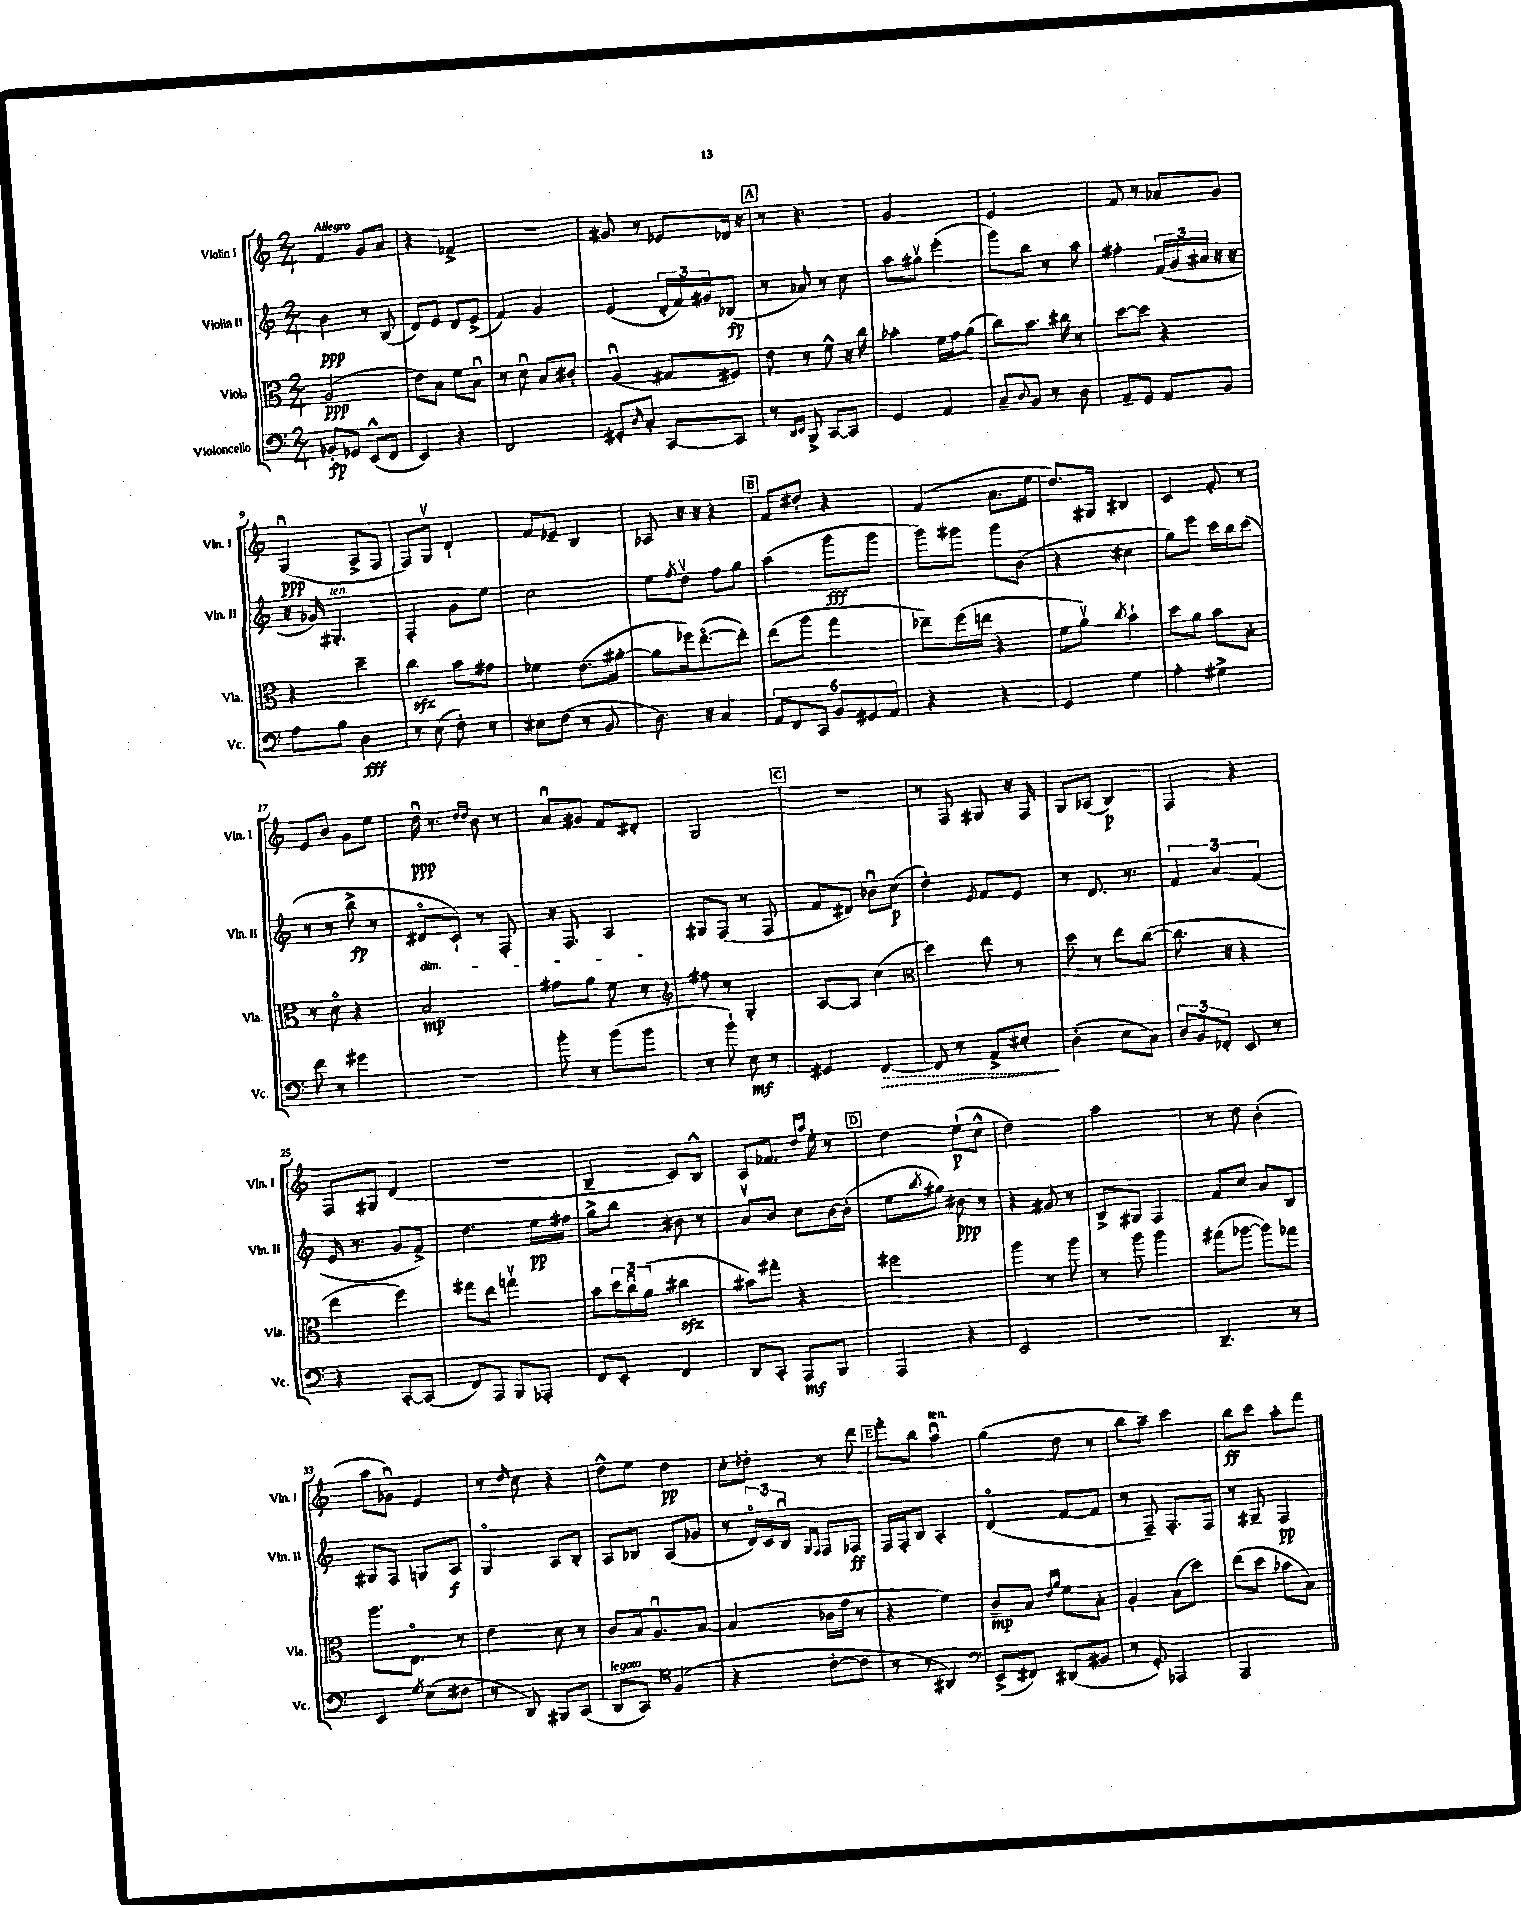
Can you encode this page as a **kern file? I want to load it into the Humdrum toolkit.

**kern	**kern	**kern	**kern
*staff4	*staff3	*staff2	*staff1
*clefF4	*clefC3	*clefG2	*clefG2
*k[]	*k[]	*k[]	*k[]
*M2/4	*M2/4	*M2/4	*M2/4
8BB-'	(2A	4b	4f
8GG-	.	.	.
(8EE^^	.	8r	8g
8FF	.	(8B	8a
=	=	=	=
4EE)	8e)	8d)	4r
.	8B	8e	.
4r	8f	8d	4f-^
.	8Bu	(8e^	.
=	=	=	=
2FF	8r	4f)	2r
.	8du	.	.
.	8B	4g	.
.	8c#'	.	.
=	=	=	=
8GG#'	(4Au	(4e	8g#
16qqD	.	.	.
8C'	.	.	8r
[8CC	8G#	24d'	8e-
.	.	24f)	.
.	.	24g#	.
8CC]	8F#)	(8B-	16d-
.	.	.	16r
=	=	=	=
8r	8e	8r	8r
16qqDD	.	.	.
16qqEE	.	.	.
8BBB^	8r	8a-)	4.r
[8CC	8f^^	8r	.
8CC]	16r	8cc	.
.	16cc	.	.
=	=	=	=
4GG	4b-'	8aa	2g
.	.	8gg#v	.
4AA	16f	(4eee'	.
.	16g	.	.
.	(8a	.	.
=	=	=	=
8C~	8cc)	8ggg)	2e
8qqD	.	.	.
8BB	8.b	8bb	.
8r	.	8r	.
.	16cc#	.	.
8D	8r	8aa	.
=	=	=	=
8AA~	[8dd	4ff#'	8f
8GG	8dd]	.	8r
8AA	4r	(24f	8a-
.	.	24g	.
.	.	24a#	.
8BB	.	16r	8g
.	.	16r	.
=	=	=	=
8A	4r	16r	(4Gu
.	.	16g-)	.
8B	.	4.G#'	.
4D	4dd~	.	8A^
.	.	.	8F
=	=	=	=
8r	4cc	4F'	8F)
(8E	.	.	8Gv
8F')	8b	8g	4d`
8r	8g#	8ee	.
=	=	=	=
8E#	4f-	2cc	8f
(8F	.	.	8e-~
8r	(8.e	.	4B
8BB	.	.	.
.	[16a#'	.	.
=	=	=	=
8.D)	8a#]	8ee	8A-
.	.	8qff	.
.	16ff-)	8ddv	16r
16r	([8.eeo	.	16r
4C	.	8ff	4r
.	8ee'])	8gg	.
=	=	=	=
12AA	(8ee	(4aa	8f
12FF	.	.	.
.	8aa	.	8dd#'
12CC	.	.	.
12BB	4gg	8ggg	4r
12GG#	.	.	.
.	.	8ggg	.
12AA	.	.	.
=	=	=	=
4r	8ee-~)	8ggg)	(4f
.	(16ff	8ggg#	.
.	16ee	.	.
4r	4r	8ggg#	8.a
.	.	(8b	.
.	.	.	16ee
=	=	=	=
4GG	8f	4r	8.dd)
.	8av)	.	.
.	.	.	16G#
.	8qcc	.	.
4G	4b`	4cc#	4B#
=	=	=	=
4A'	8dd	8gg)	4c
.	8a	8eee	.
4G#^	8b	16ccc	8f'
.	.	16bb	.
.	8B'	(8ccc	8r
=	=	=	=
8f	8r	8r	8e
8r	8do	8r	8b
4g#	4r	8bb^	8g
.	.	8r	8ee
=	=	=	=
2r	2B	8d#o	16ddu
.	.	.	8.r
.	.	8c`)	.
.	.	.	16qqdd
.	.	.	16qqdd
.	.	8r	8b
.	.	8F'	8r
=	=	=	=
8b'	8g#	16r	8au
.	.	8.F	.
8r	8a	.	8g#
(8b	8f	4A	8f
8b	8r	.	8d#'
=	=	=	=
*	*clefG2	*	*
8r	8ff#	8G#	2G
8b`)	8r	(8F	.
8E	4G'	8r	.
8r	.	8F	.
=	=	=	=
4GG#	[8A	8f	2r
.	8A]	8d#)	.
[4FF	(4cc	8b-u	.
.	.	(8cc	.
=	=	=	=
*	*clefC3	*	*
8FF]	4dd)	4dd')	8r
8r	.	.	8F
.	.	8qe	.
8AA^	8ee	8f	8G#
8E#'	8r	8e	16r
.	.	.	16F
=	=	=	=
(4D'	8dd	8r	8G
.	8r	8.d	(8A-
8E	8ee	.	4B)
.	.	8.r	.
8C)	([8cc	.	.
=	=	=	=
12D	8.cc]	6f	4F
12BB	.	.	.
12FF-'	.	6a	.
.	16r	.	.
8EE	4r	.	4r
.	.	(6f	.
8r	.	.	.
=	=	=	=
4r	4ee	16e	8F
.	.	8.r	.
.	.	.	8G#
[8CC'	4ff)	8g	(4d
(8CC]	.	8f^)	.
=	=	=	=
8FF)	8gg#	4.dd	2r
8AAA	8ee	.	.
8BBB	4ggv	.	.
8AAA-'	.	16ee	.
.	.	16ff#	.
=	=	=	=
8FF	8b	8gg^	4B~
8EE'	24dd	8bb	.
.	24ccu	.	.
.	(24a	.	.
4FF	4cc#	8b#	8c)
.	.	8r	8B^^
=	=	=	=
8DD	8b#)	8av	8A
8CC'	8gg#'	8b	8.f-
8AAA	4r	8cc	.
.	.	.	16qqdd
.	.	.	16qqaa
.	.	.	16ee'
8BBB	.	[16b	8r
.	.	(16b']	.
=	=	=	=
4AAA	2ff#	8ee	4dd
.	.	8qbb	.
.	.	8gg#)	.
4r	.	8b#	(8ee`
.	.	8r	8cc^^
=	=	=	=
2EE	4aa	4r	2dd)
.	8r	8g#	.
.	8aa	8r	.
=	=	=	=
2r	8r	8B^	2aa
.	8aa	8G#	.
.	4aa	4F	.
=	=	=	=
4.DD~	(8gg#	8f	8r
.	[8aa-	8cc	8dd
.	8aa-])	8a	(4b'
8r	8gg-	8B	.
=	=	=	=
4EE	8.aa	8G#	8aa
.	.	8F	8g-u)
.	8.Eo	.	.
8qG	.	.	.
(8E	.	8G	4e
8F#	8r	8A	.
=	=	=	=
8r	4e	4Go	8r
.	.	.	16qqdd
8DD)	.	.	8cc
8BBB#	8d	8A	4r
(8CC	8r	8B'	.
=	=	=	=
8DD	8c	8A	8dd^^
8CC)	16B	8B-	8ee
.	8.Au	.	.
*clefC4	*	*	*
(4F	.	(8A	4dd
.	[8B	8g-	.
=	=	=	=
4r	(4B]	8r	8cc'
.	.	24do)	8dd-'
.	.	24c	.
.	.	24Bu	.
.	.	16qqG	.
.	.	16qqF	.
[8c'	16c-	8F	8r
.	16g	.	.
8c]	8r	8F-	8ddd
=	=	=	=
8r	4r	16F	8fff'
.	.	16F'	.
8r	.	8B	8bb
4AA#)	4f)	4A'	4aau
=	=	=	=
*clefF4	*	*	*
(8EE^	8c~	(4do	(4gg
8FF#)	8B	.	.
.	16qqe	.	.
.	16qqa	.	.
(8DD#	8f	[8f	8dd
8BB#	8B'	8f]	8r
=	=	=	=
8r	4A'	8r	8bb
8GG')	.	8F~)	8aa~)
4AAA-	(8B	8.F'	4ccc
.	8dd)	.	.
.	.	16F	.
=	=	=	=
2AAA	(8ee	8r	8bb
.	8dd	8G#~	8ccc
.	8b-	4F	8aa'
.	8B)	.	8fff
==	==	==	==
*-	*-	*-	*-
